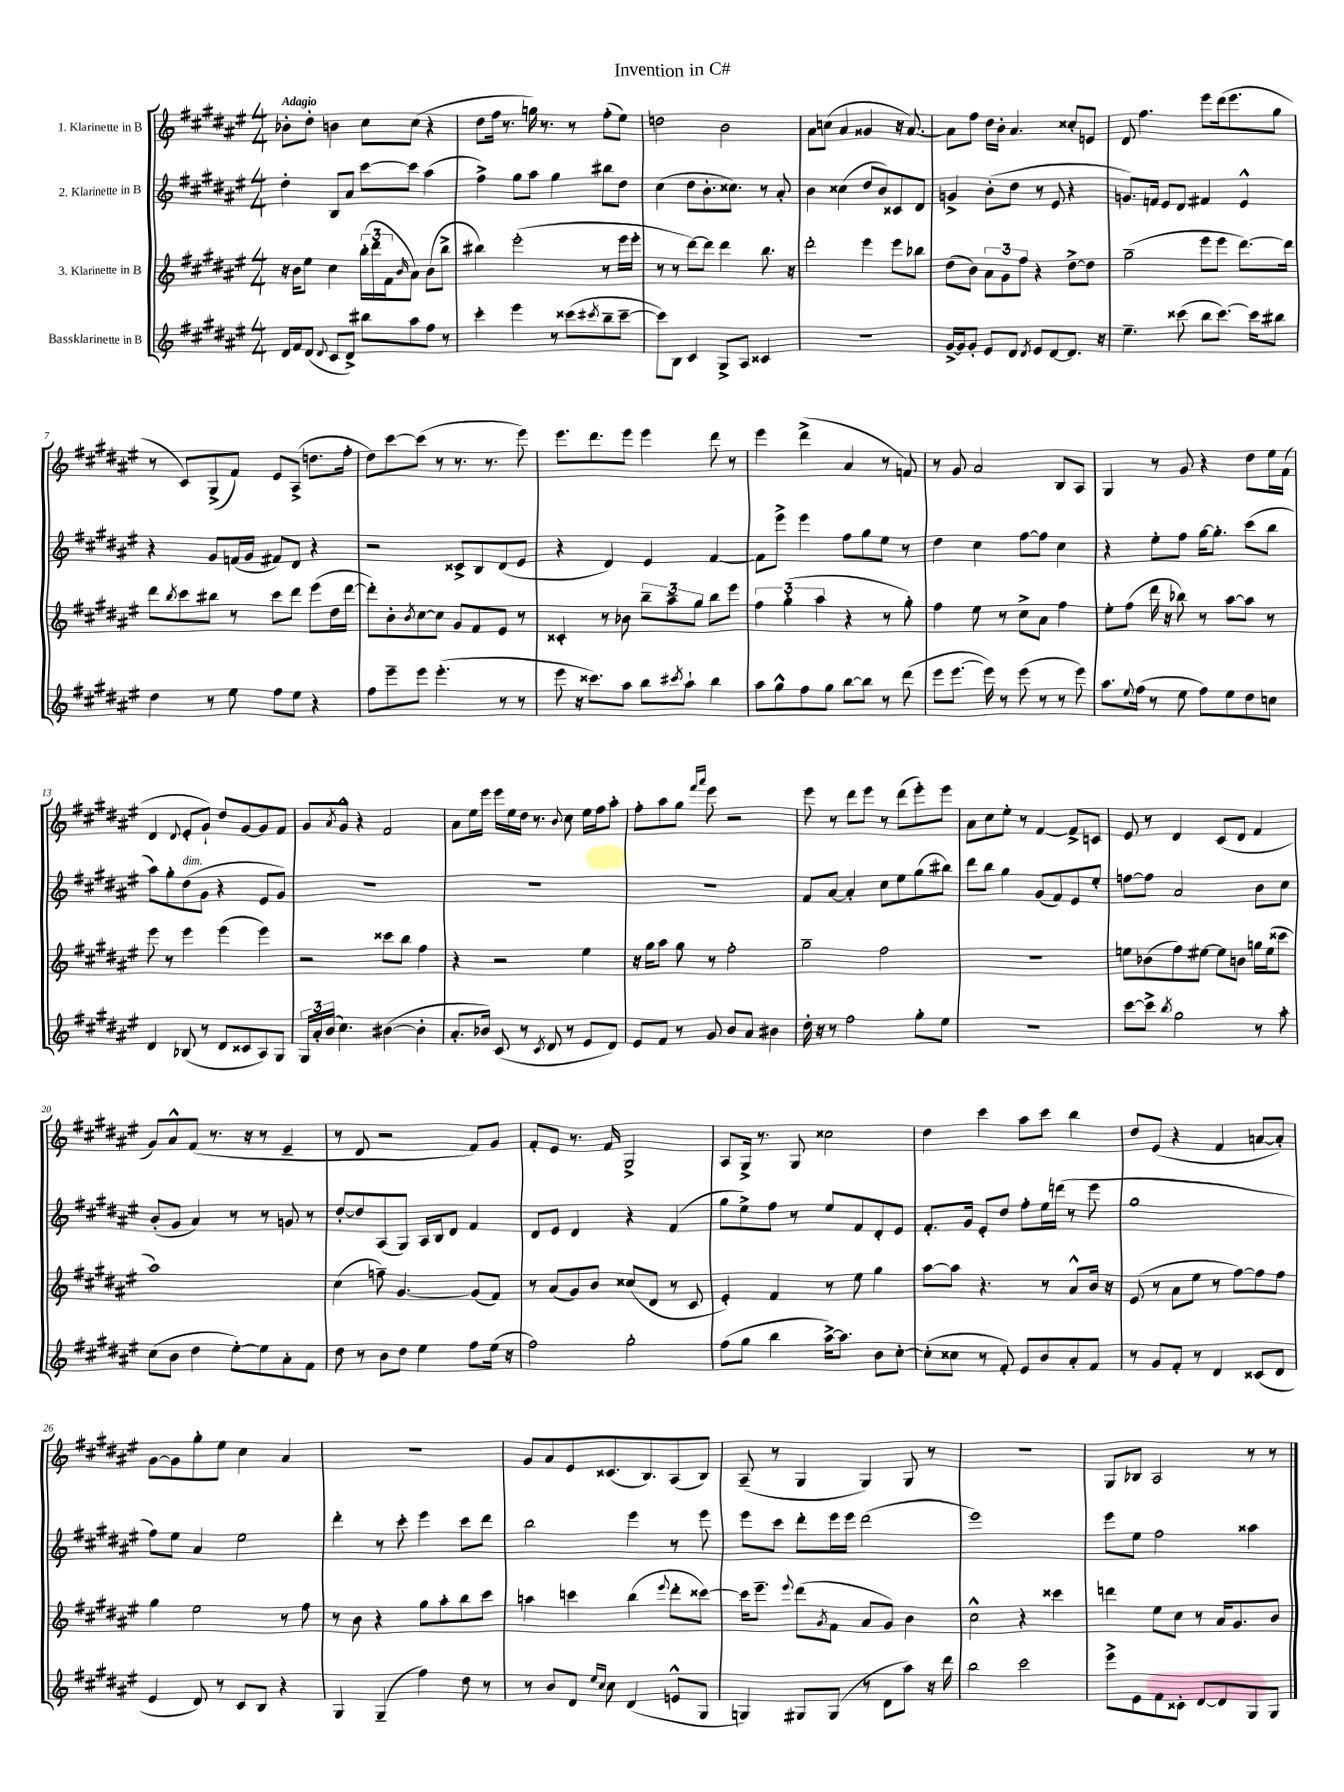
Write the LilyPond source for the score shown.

\header { title = "Invention in C#" }
<<
\new StaffGroup <<
\new Staff = "s0" \with { instrumentName = "1. Klarinette in B" } {
    \clef treble \key fis \major \numericTimeSignature \time 4/4 \tempo "Adagio"
    bes'8-. dis''8-. b'4 cis''8 cis''8( r4 |
    dis''8 fis''16 r8. g''16) r8. r8 fis''8-.( eis''8) |
    d''2 b'2 |
    ais'8 c''8( ais'4 gisis'4 r16 ais'8.~) |
    ais'8 fis''8 dis''16 b'16-. ais'4. cisis''8-. e'8 |
    dis'8 fis''4. eis'''8 dis'''16( eis'''8. gis''8 |
    r8 cis'8) gis8->( fis'8) eis'8 ais8->( d''8. fis''16-. |
    dis''8) cis'''8~ cis'''8( r8 r8. r8. eis'''8) |
    eis'''8. dis'''8. eis'''8 eis'''4 dis'''8 r8 |
    eis'''4 dis'''4->( ais'4 r8 f'8) |
    r8 gis'8 ais'2 b8 ais8 |
    gis4 r8 gis'8 r4 dis''8 eis''16 fis'16( |
    dis'4 \appoggiatura { dis'8 } eis'8-. gis'8-!) dis''8 gis'8~ gis'8 fis'8 |
    gis'8 \acciaccatura { ais'8 } gis'8-^ r4 fis'2 |
    ais'8 eis''16 eis'''16 eis'''16 eis''16 dis''16 r8. \appoggiatura { b'8 } cis''8 eis''16 fis''16 ais''8-. |
    fis''8-. ais''8 gis''8 \grace { fis'''16 ais'''16 } eis'''8 r2 |
    eis'''8 r8 dis'''8 eis'''8 r8 dis'''8( eis'''8-.) eis'''8 |
    ais'8 cis''8 eis''8-. r8 fis'4~ fis'8-> c'8 |
    eis'8 r8 dis'4 cis'8( dis'8 fis'4 |
    gis'8) ais'8-^ fis'8( r8. r16 r8 eis'4-- |
    r8 dis'8 r2 fis'8) gis'8 |
    fis'8-. eis'8 r8. fis'16 gis2-> |
    ais8 gis16-> r8. gis8 cisis''2 |
    dis''4 cis'''4 ais''8 cis'''8 b''4 |
    dis''8 eis'8( r4 fis'4 a'8~ a'8-.) |
    gis'8~ gis'8 gis''8-. eis''8 cis''4 ais'4 |
    R1 |
    gis'8 ais'8 eis'8 cisis'8.( b8.) ais8( b8) |
    ais8--( r8 gis4 gis4) gis8 r8 |
    R1 |
    gis8 bes8 ais2 r8 r8 \bar "|." |
}
\new Staff = "s1" \with { instrumentName = "2. Klarinette in B" } {
    \clef treble \key fis \major \numericTimeSignature \time 4/4
    dis''4-. b8 ais'8 cis'''8~ cis'''8 ais''4( |
    fis''4->) gis''8 ais''8 gis''4 bis''8 dis''8 |
    cis''4( dis''8 b'8.-. cisis''8.) r8 ais'8-. |
    b'4 cisis''4( dis''8 b'8) cisis'8 dis'8 |
    g'4-> b'8-.( dis''8 r8 eis'8 r4 |
    g'8.) f'16 eis'8 dis'8 fis'4 eis'4-^ |
    r4 gis'8 f'16( gis'16 fis'8) dis'8 r4 |
    r2 cisis'8-> b8 dis'8( eis'8 |
    r4 dis'4) eis'4 fis'4~ |
    fis'8 eis'''8-> eis'''4 fis''8 gis''8 eis''8 r8 |
    dis''4 cis''4 fis''8~ fis''8 cis''4 |
    r4 eis''8-. fis''8 gis''16~ gis''8.-. cis'''8( b''8 |
    ais''8) gis''8-. dis''8^\markup { \italic "dim." }( gis'8 r4 eis'8 gis'8) |
    R1 |
    R1 |
    R1 |
    fis'8 ais'8~ ais'4-. cis''8 eis''8 gis''8( bis''8) |
    dis'''8 b''8 gis''4 gis'8( fis'8) eis'8 eis''8-. |
    f''8~ f''8 ais'2 b'8 cis''8 |
    b'8-.( gis'8 ais'4) r8 r8 g'8 r8 |
    dis''8~-. dis''8 ais8( gis8) ais16 b16 dis'8 fis'4 |
    dis'8 eis'8 dis'4 r4 fis'4( |
    gis''8 eis''8->) fis''8 r8 eis''8 fis'8 dis'8-. eis'8 |
    fis'8.-. gis'16 eis'8-. dis''8 fis''8-. eis''16 d'''16( r8 eis'''8 |
    gis''1 |
    fis''8) eis''8 ais'4 eis''2 |
    dis'''4-. r8 cis'''8-. eis'''4 cis'''8 dis'''8 |
    b''2 eis'''4 r8 eis'''8 |
    eis'''8 cis'''8 dis'''8-. eis'''16 eis'''16 dis'''2( |
    eis'''1) |
    eis'''8 eis''8 fis''2 aisis''4 \bar "|." |
}
\new Staff = "s2" \with { instrumentName = "3. Klarinette in B" } {
    \clef treble \key fis \major \numericTimeSignature \time 4/4
    r16 b'16 eis''8 cis''4 \tuplet 3/2 { b''16-.( dis'''16 fis'16 } \grace { b'16 } ais'8) b'8( b''8-> |
    bis''4) eis'''2-.( r8 eis'''16 eis'''16-. |
    r8 r8 dis'''8~) dis'''8 dis'''4 b''8. r16 |
    dis'''2-. eis'''4 eis'''8 bes''8 |
    dis''8( b'8) \tuplet 3/2 { ais'8 gis'8 fis''8 } r4 dis''8~-> dis''8 |
    gis''2--( eis'''8 eis'''8 dis'''8.~) dis'''16 |
    dis'''8 \acciaccatura { b''8 } cis'''8 bis''8 r8 cis'''8 dis'''8 eis'''8( dis''16 dis'''16~ |
    dis'''8-.) b'8-. \acciaccatura { b'8 } cis''8~ cis''8 gis'8 fis'8 eis'8 r8 |
    cisis'4-. r8 bes'8 \tuplet 3/2 { b''8-- ais''8-- gis''8 } b''8 eis'''8 |
    \tuplet 3/2 { fis''4 gis''4-.( ais''4 } r4 r8 gis''8-.) |
    fis''4 eis''8 r8 cis''8-> ais'8 fis''4 |
    eis''8-. fis''8( dis'''16 r16 bes''8) r8 ais''8~ ais''8 r8 |
    eis'''8 r8 eis'''4 eis'''4( eis'''4) |
    r2 cisis'''8 b''8 fis''4 |
    r4 r2 eis''4 |
    r16 gis''16 ais''8 gis''8 r8 fis''2-. |
    gis''2-- fis''2 |
    R1 |
    e''8 bes'8( fis''8) eis''8~ eis''8 b'8 g''16 eis''16( cisis'''8 |
    ais''1) |
    cis''4( f''8--) gis'4.~ gis'8( fis'8) |
    r8 ais'8( gis'8) b'8 cisis''8( dis'8 r8 cis'8 |
    eis'4-.) fis'4 r8 eis''8 gis''4 |
    ais''8~ ais''8 r4. r8 ais'8-^ b'16 r16 |
    eis'8( r8 ais'8 eis''8 r8 fis''8~) fis''8 fis''8 |
    gis''4 eis''2 r8 fis''8 |
    r8 b'8 r4 gis''8 ais''8-. b''8 cis'''8 |
    a''4 c'''4 b''4( \appoggiatura { eis'''8 } dis'''8-. cisis'''8~) |
    cisis'''16 eis'''8.-- \appoggiatura { eis'''8 } dis'''8( \acciaccatura { gis'8 } fis'8 ais'8 gis'8) b'4 |
    cis''2-^ r4 cisis'''4 |
    d'''4 eis''8 cis''8 r8 ais'16 gis'8. b'8 \bar "|." |
}
\new Staff = "s3" \with { instrumentName = "Bassklarinette in B" } {
    \clef treble \key fis \major \numericTimeSignature \time 4/4
    dis'16 fis'16 dis'8( \appoggiatura { dis'8 } cis'8 dis'8->) bis''8 ais''8 fis''8 r8 |
    cis'''4-. eis'''4 r8 cisis'''8( \acciaccatura { cis'''8 } b''8-- cis'''8~-- |
    cis'''8) b8 cis'4 gis8-> ais8 cisis'4 |
    R1 |
    gis'16~-> gis'16 gis'8-. eis'8 dis'8 \acciaccatura { dis'8 } eis'8 dis'8~ dis'8. r16 |
    eis''4.-- cisis'''8( b''8 cisis'''8.~) cisis'''16 bis''8 |
    dis''4 r8 eis''8 fis''8 eis''8 r4 |
    fis''8 eis'''8-- eis'''8 eis'''4.-.( r8 r8 |
    eis'''8 r16 cisis'''8.) ais''8 b''8 \acciaccatura { cis'''8 } ais''8-! b''4 |
    ais''8 gis''8-^ fis''8 gis''8 b''8~ b''8 r8 dis'''8( |
    eis'''8 eis'''8.~ eis'''16) r8 eis'''8( r8 r8 eis'''8) |
    ais''8. \appoggiatura { eis''8 } fis''16( r8 eis''8 fis''8) eis''8 dis''8 c''8 |
    dis'4 bes8( r8 dis'8 cisis'8 ais8) gis8 |
    \tuplet 3/2 { gis16 ais'16-. b'16( } cis''4.) bis'4~( bis'4-. |
    ais'8.-. bes'16) cis'8( r8 \acciaccatura { cis'8 } dis'8 r8 eis'8 dis'8) |
    eis'8 fis'8 r8 gis'8 b'8 ais'8 bis'4 |
    dis''16-. r16 r8 fis''2 gis''8-. eis''8 |
    R1 |
    cis'''8~ cis'''8-> \acciaccatura { b''8 } gis''2 r8 ais''8-. |
    cis''8( b'8 dis''4 eis''8~-.) eis''8 ais'8-. fis'8 |
    dis''8 r8 b'8 dis''8 eis''4 fis''8 eis''16( r16 |
    fis''2) gis''2-. |
    fis''8( gis''8 b''4 ais''16~->) ais''8. b'8 cis''8~-. |
    cis''8-.( cisis''8 r8 fis'8-.) eis'8 b'8 ais'8-. fis'8 |
    r8 gis'8 fis'8-. r8 dis'4 cisis'8( dis'8 |
    eis'4 dis'8) r8 cis'8 b8 r4 |
    gis4 gis4--( fis''4) dis''8 r8 |
    r8 b'8 dis'8 \grace { eis''16 cis''16 } cis''8 dis'4( e'8-^ gis8 |
    g4) gis8 gis8( r8 dis'8 ais''8) r16 dis'''16 |
    b''2 cis'''2 |
    eis'''8-> eis'8 fis'8 cisis'8-. dis'8~ dis'8 gis8 gis8 \bar "|." |
}
>>
>>
